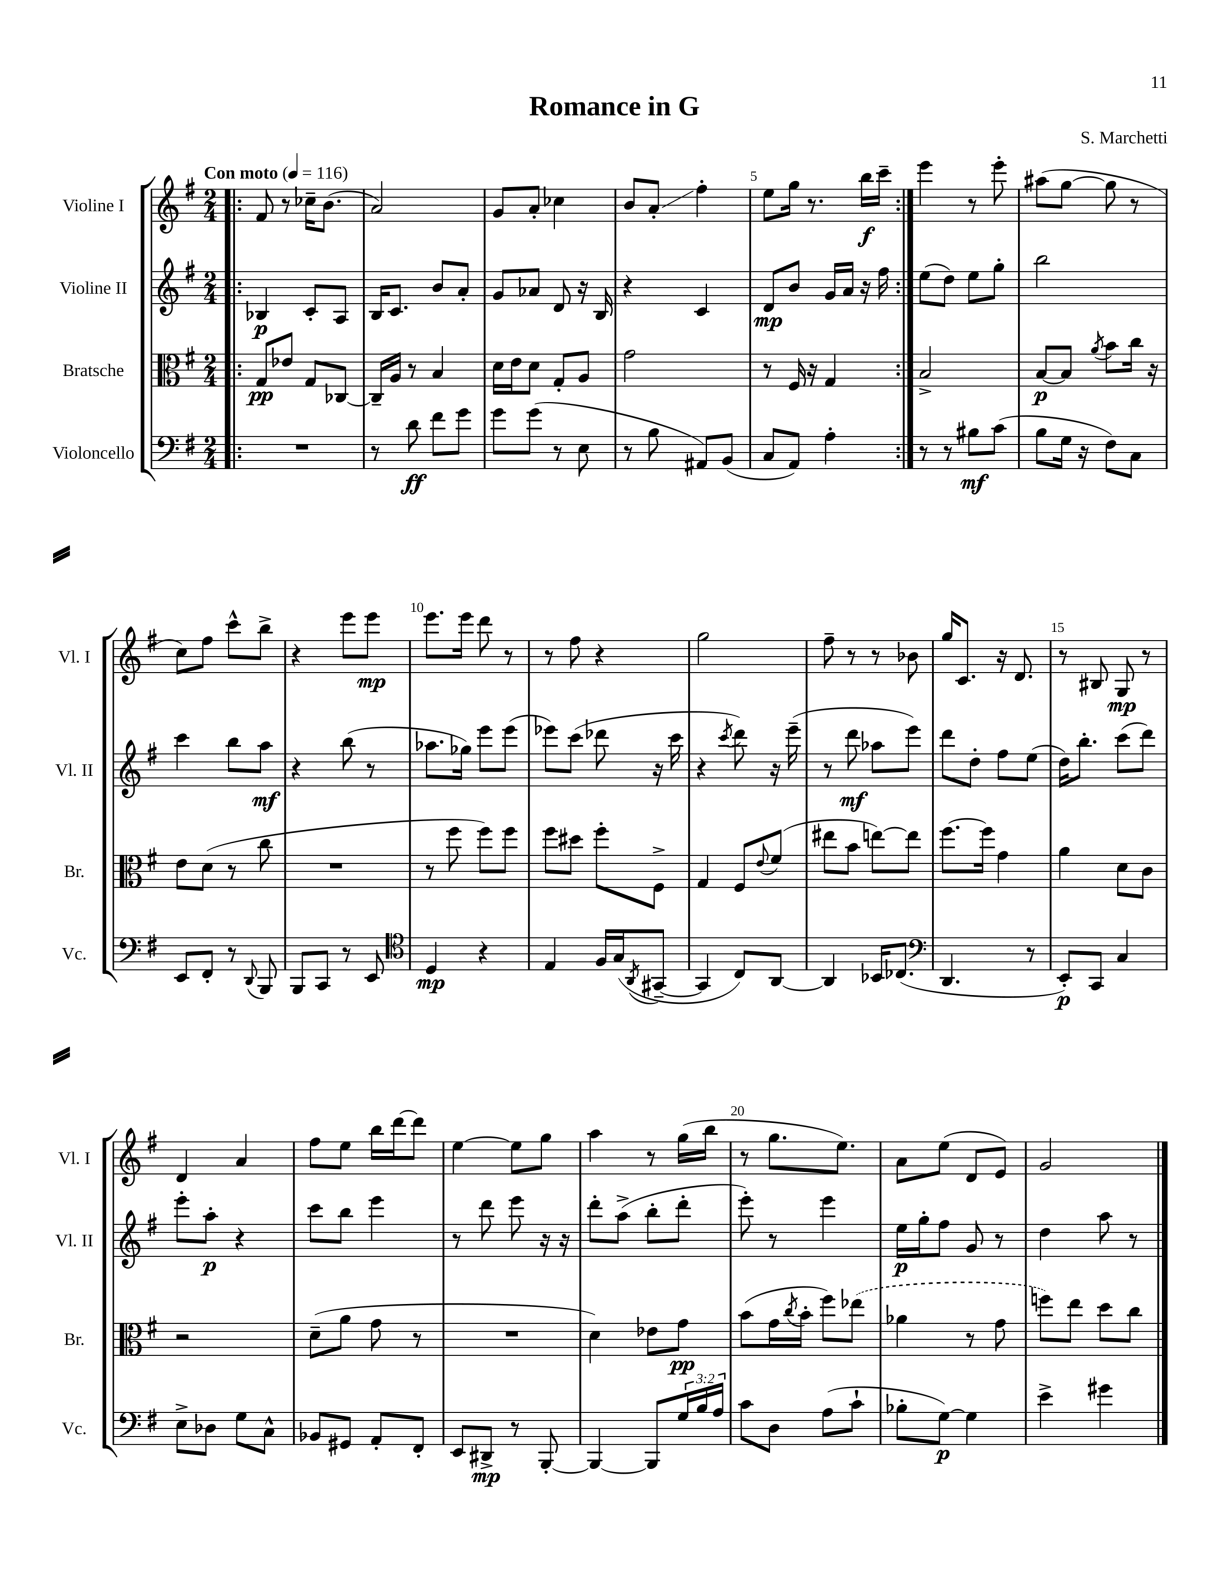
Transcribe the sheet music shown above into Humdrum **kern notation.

**kern	**kern	**kern	**kern
*staff4	*staff3	*staff2	*staff1
*clefF4	*clefC3	*clefG2	*clefG2
*k[f#]	*k[f#]	*k[f#]	*k[f#]
*M2/4	*M2/4	*M2/4	*M2/4
*MM116	*MM116	*MM116	*MM116
=!|:	=!|:	=!|:	=!|:
2r	8G	4B-	8f#
.	8e-	.	8r
.	8G	8c'	16cc-~
.	.	.	(8.b
.	[8C-	8A	.
=	=	=	=
8r	16C-~]	16B	2a)
.	16A	8.c	.
8d	8r	.	.
8f#	4B	8b	.
8g	.	8a'	.
=	=	=	=
8g	16d	8g	8g
.	16e	.	.
(8g	8d	8a-	8a'
8r	8G'	8d	4cc-
8E	8A	16r	.
.	.	16B	.
=	=	=	=
8r	2g	4r	8b
8B	.	.	8a'
8AA#)	.	4c	4ff#'
(8BB	.	.	.
=	=	=	=
8C	8r	8d	8ee
8AA)	16F#	8b	16gg
.	16r	.	8.r
4A'	4G	16g	.
.	.	16a	.
.	.	16r	16bb
.	.	16ff#	16ccc~
=:|!	=:|!	=:|!	=:|!
8r	2B^	(8ee	4eee
8r	.	8dd)	.
8B#	.	8ee	8r
(8c	.	8gg'	8eee'
=	=	=	=
8B	[8B	2bb	(8aa#
16G	8B]	.	[8gg
16r	.	.	.
.	8qa	.	.
8F#)	8b	.	8gg]
8C	16cc	.	8r
.	16r	.	.
=	=	=	=
8EE	8e	4ccc	8cc)
8FF#'	(8d	.	8ff#
8r	8r	8bb	8ccc^^
8qqDD	.	.	.
8BBB	8cc	8aa	8bb^
=	=	=	=
8BBB	2r	4r	4r
8CC	.	.	.
8r	.	(8bb	8eee
8EE	.	8r	8eee
=	=	=	=
*clefC4	*	*	*
4D	8r	8.aa-	8.eee
.	8ff#	.	.
.	.	16gg-)	16eee
4r	8ff#)	8eee	8ddd
.	8ff#	(8eee	8r
=	=	=	=
4E	8ff#	8eee-)	8r
.	8dd#	(8ccc	8ff#
16F#	8ff#'	8ddd-	4r
(16G	.	.	.
8qAA	.	.	.
[8GG#~	8F#^	16r	.
.	.	16ccc	.
=	=	=	=
4GG#]	4G	4r	2gg
.	.	8qccc	.
8C)	8F#	8ddd)	.
.	8qqe	.	.
[8AA	(8f#	16r	.
.	.	(16eee~	.
=	=	=	=
4AA]	8ee#	8r	8ff#~
.	8b	8ddd	8r
16BB-	[8ee)	8aa-	8r
(8.C-	.	.	.
.	8ee]	8eee)	8b-
=	=	=	=
*clefF4	*	*	*
4.DD	[8.ff#	8ddd	16gg
.	.	.	8.c
.	.	8dd'	.
.	16ff#]	.	.
.	4g	8ff#	16r
.	.	.	8.d
8r	.	(8ee	.
=	=	=	=
8EE')	4a	16dd)	8r
.	.	8.bb'	.
8CC	.	.	8B#
4C	8d	(8ccc	8G
.	8c	8ddd)	8r
=	=	=	=
8E^	2r	8eee'	4d
8D-	.	8aa'	.
8G	.	4r	4a
8C^^	.	.	.
=	=	=	=
8BB-	(8d~	8ccc	8ff#
8GG#	8a	8bb	8ee
8AA'	8g	4eee	16bb
.	.	.	[16ddd
8FF#'	8r	.	8ddd]
=	=	=	=
8EE	2r	8r	[4ee
8DD#^	.	8ddd	.
8r	.	8eee	8ee]
[8BBB'	.	16r	8gg
.	.	16r	.
=	=	=	=
4BBB_	4d)	8ddd'	4aa
.	.	(8aa^	.
8BBB]	8e-	8bb'	8r
24G	8g	8ddd'	(16gg
24B	.	.	.
.	.	.	16bb
24A	.	.	.
=	=	=	=
8c	(8b	8eee')	8r
8D	16g	8r	8.gg
.	8qcc	.	.
.	16b'	.	.
(8A	8ff#)	4eee	.
.	.	.	8.ee)
8c`	(8ee-	.	.
=	=	=	=
8B-'	4a-	16ee	8a
.	.	16gg'	.
[8G)	.	8ff#	(8ee
4G]	8r	8g	8d
.	8g	8r	8e)
=	=	=	=
4e^	8ff)	4dd	2g
.	8ee	.	.
4g#	8dd	8aa	.
.	8cc	8r	.
==	==	==	==
*-	*-	*-	*-
